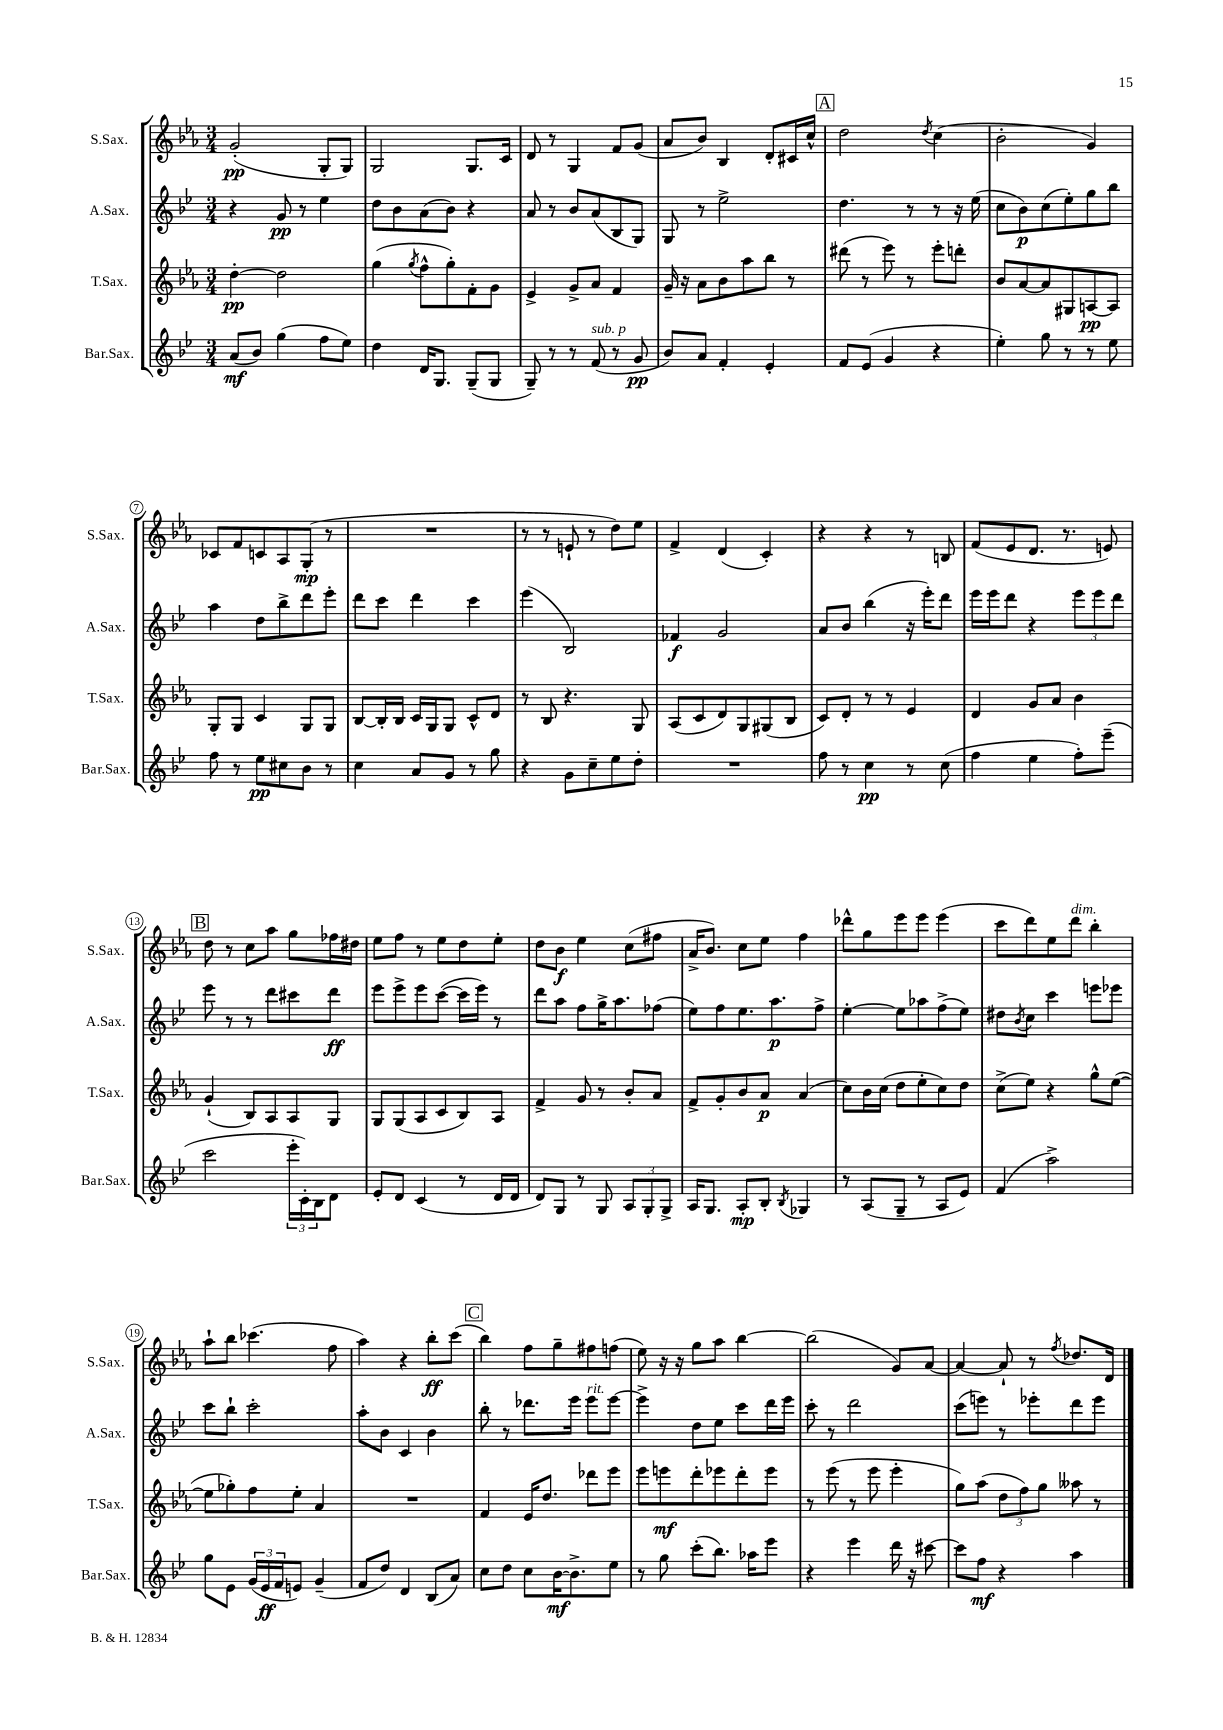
<<
\new StaffGroup <<
\new Staff = "s0" \with { instrumentName = "S.Sax." shortInstrumentName = "S.Sax." } {
    \clef treble \key ees \major \numericTimeSignature \time 3/4
    g'2-.\pp( g8-. g8) |
    g2 g8. c'16 |
    d'8 r8 g4 f'8 g'8( |
    aes'8 bes'8) bes4 d'8-. cis'16 c''16-^ |
    \mark \markup { \box "A" } d''2 \acciaccatura { d''8 } c''4( |
    bes'2-. g'4) |
    ces'8 f'8 c'8 aes8 g8-.\mp( r8 |
    R2. |
    r8 r8 e'8-! r8 d''8) ees''8 |
    f'4-> d'4( c'4-.) |
    r4 r4 r8 b8 |
    f'8( ees'8 d'8. r8. e'8) |
    \mark \markup { \box "B" } d''8 r8 c''8 aes''8 g''8 fes''16 dis''16 |
    ees''8 f''8 r8 ees''8 d''8 ees''8-. |
    d''8 bes'8\f ees''4 c''8( fis''8 |
    aes'16-> bes'8.) c''8 ees''8 f''4 |
    des'''8-^ g''8 ees'''8 ees'''8 ees'''4( |
    c'''8 d'''8) ees''8 d'''8^\markup { \italic "dim." } bes''4-. |
    aes''8-! bes''8 ces'''4.( f''8 |
    aes''4) r4 bes''8-.\ff c'''8( |
    \mark \markup { \box "C" } bes''4) f''8 g''8-- fis''8 f''8( |
    ees''8) r16 r16 g''8 aes''8 bes''4~ |
    bes''2( g'8) aes'8~ |
    aes'4~ aes'8-! r8 \acciaccatura { f''8 } des''8. d'16 \bar "|." |
}
\new Staff = "s1" \with { instrumentName = "A.Sax." shortInstrumentName = "A.Sax." } {
    \clef treble \key bes \major \numericTimeSignature \time 3/4
    r4 g'8\pp r8 ees''4 |
    d''8 bes'8 a'8( bes'8) r4 |
    a'8 r8 bes'8 a'8( bes8 g8) |
    g8 r8 ees''2-> |
    \mark \markup { \box "A" } d''4. r8 r8 r16 ees''16( |
    c''8 bes'8\p) c''8( ees''8-.) g''8 bes''8 |
    a''4 d''8 bes''8-> d'''8 ees'''8-. |
    d'''8 c'''8 d'''4 c'''4 |
    ees'''4( bes2) |
    fes'4\f g'2 |
    a'8 bes'8 bes''4( r16 ees'''16-.) d'''8 |
    ees'''16 ees'''16 d'''8 r4 \tuplet 3/2 { ees'''8 ees'''8 d'''8 } |
    \mark \markup { \box "B" } ees'''8 r8 r8 d'''8 cis'''8 d'''8\ff |
    ees'''8 ees'''8-> ees'''8 c'''8~( c'''16 ees'''16) r8 |
    d'''8 a''8 f''8 g''16-> a''8. fes''8( |
    ees''8) f''8 ees''8. a''8.\p f''8-> |
    ees''4~-. ees''8 aes''8 f''8->( ees''8) |
    dis''8 \acciaccatura { bes'8 } c''8 c'''4 e'''8 ees'''8 |
    c'''8 bes''8-! c'''2-. |
    a''8-. bes'8 c'4 bes'4 |
    \mark \markup { \box "C" } bes''8-. r8 des'''8. ees'''16 ees'''8^\markup { \italic "rit." } ees'''8~ |
    ees'''4-> d''8 ees''8 c'''8 d'''16 ees'''16 |
    c'''8-. r8 d'''2 |
    c'''8( e'''8) r8 ees'''8-. d'''8 ees'''8 \bar "|." |
}
\new Staff = "s2" \with { instrumentName = "T.Sax." shortInstrumentName = "T.Sax." } {
    \clef treble \key ees \major \numericTimeSignature \time 3/4
    d''4~-.\pp d''2 |
    g''4( \acciaccatura { g''8 } f''8-^ g''8-.) f'8-. g'8 |
    ees'4-> g'8-> aes'8 f'4 |
    g'16-- r16 aes'8 bes'8 aes''8 bes''8 r8 |
    \mark \markup { \box "A" } dis'''8( r8 ees'''8) r8 ees'''8-. d'''8-. |
    bes'8 aes'8~ aes'8 gis8 a8~\pp a8 |
    g8-. g8 c'4 g8 g8 |
    bes8~ bes16-. bes16 c'16 g16 g8 c'8-^ d'8 |
    r8 bes8 r4. g8 |
    aes8( c'8 d'8) g8 gis8( bes8 |
    c'8) d'8-. r8 r8 ees'4 |
    d'4 g'8 aes'8 bes'4 |
    \mark \markup { \box "B" } g'4-!( bes8) aes8 aes8 g8 |
    g8 g8( aes8 c'8 bes8) aes8 |
    f'4-> g'8 r8 bes'8-. aes'8 |
    f'8-> g'8-. bes'8 aes'8\p aes'4( |
    c''8) bes'16 c''16( d''8 ees''8-. c''8) d''8 |
    c''8->( ees''8) r4 g''8-^ ees''8~( |
    ees''8 ges''8-.) f''8 ees''8-. aes'4 |
    R2. |
    \mark \markup { \box "C" } f'4 ees'16 d''8. des'''8 ees'''8 |
    ees'''8 e'''8\mf d'''8-. ees'''8 d'''8-. ees'''8 |
    r8 ees'''8( r8 ees'''8 ees'''4-. |
    g''8) aes''8( \tuplet 3/2 { d''8 f''8) g''8 } aeses''8 r8 \bar "|." |
}
\new Staff = "s3" \with { instrumentName = "Bar.Sax." shortInstrumentName = "Bar.Sax." } {
    \clef treble \key bes \major \numericTimeSignature \time 3/4
    a'8\mf( bes'8) g''4( f''8 ees''8) |
    d''4 d'16 g8. g8--( g8 |
    g8--) r8 r8 f'8^\markup { \italic "sub. p" }( r8 g'8\pp |
    bes'8) a'8 f'4-. ees'4-. |
    \mark \markup { \box "A" } f'8 ees'8( g'4 r4 |
    ees''4-.) g''8 r8 r8 ees''8 |
    f''8 r8 ees''8\pp cis''8 bes'8 r8 |
    c''4 a'8 g'8 r8 g''8 |
    r4 g'8 c''8-- ees''8 d''8-. |
    R2. |
    f''8 r8 c''4\pp r8 c''8( |
    f''4 ees''4 f''8-.) ees'''8--( |
    \mark \markup { \box "B" } c'''2 \tuplet 3/2 { ees'''16-. c'16-.) bes16 } d'8 |
    ees'8-. d'8 c'4( r8 d'16 d'16 |
    d'8) g8 r8 g8 \tuplet 3/2 { a8 g8-. g8-> } |
    a16 g8. a8-.\mp bes8-. \acciaccatura { bes8 } ges4 |
    r8 a8( g8-- r8 a8 ees'8) |
    f'4( a''2->) |
    g''8 ees'8 \tuplet 3/2 { g'16( ees'16\ff f'16 } e'8) g'4--( |
    f'8 d''8) d'4 bes8( a'8) |
    \mark \markup { \box "C" } c''8 d''8 c''8 bes'16~\mf bes'8.-> ees''8 |
    r8 g''8 c'''8-.( bes''8.) aes''16 ees'''8 |
    r4 ees'''4 d'''16 r16 cis'''8~ |
    cis'''8 f''8\mf r4 a''4 \bar "|." |
}
>>
>>
\layout { \context { \Score \override BarNumber.stencil = #(make-stencil-circler 0.1 0.3 ly:text-interface::print) } }
